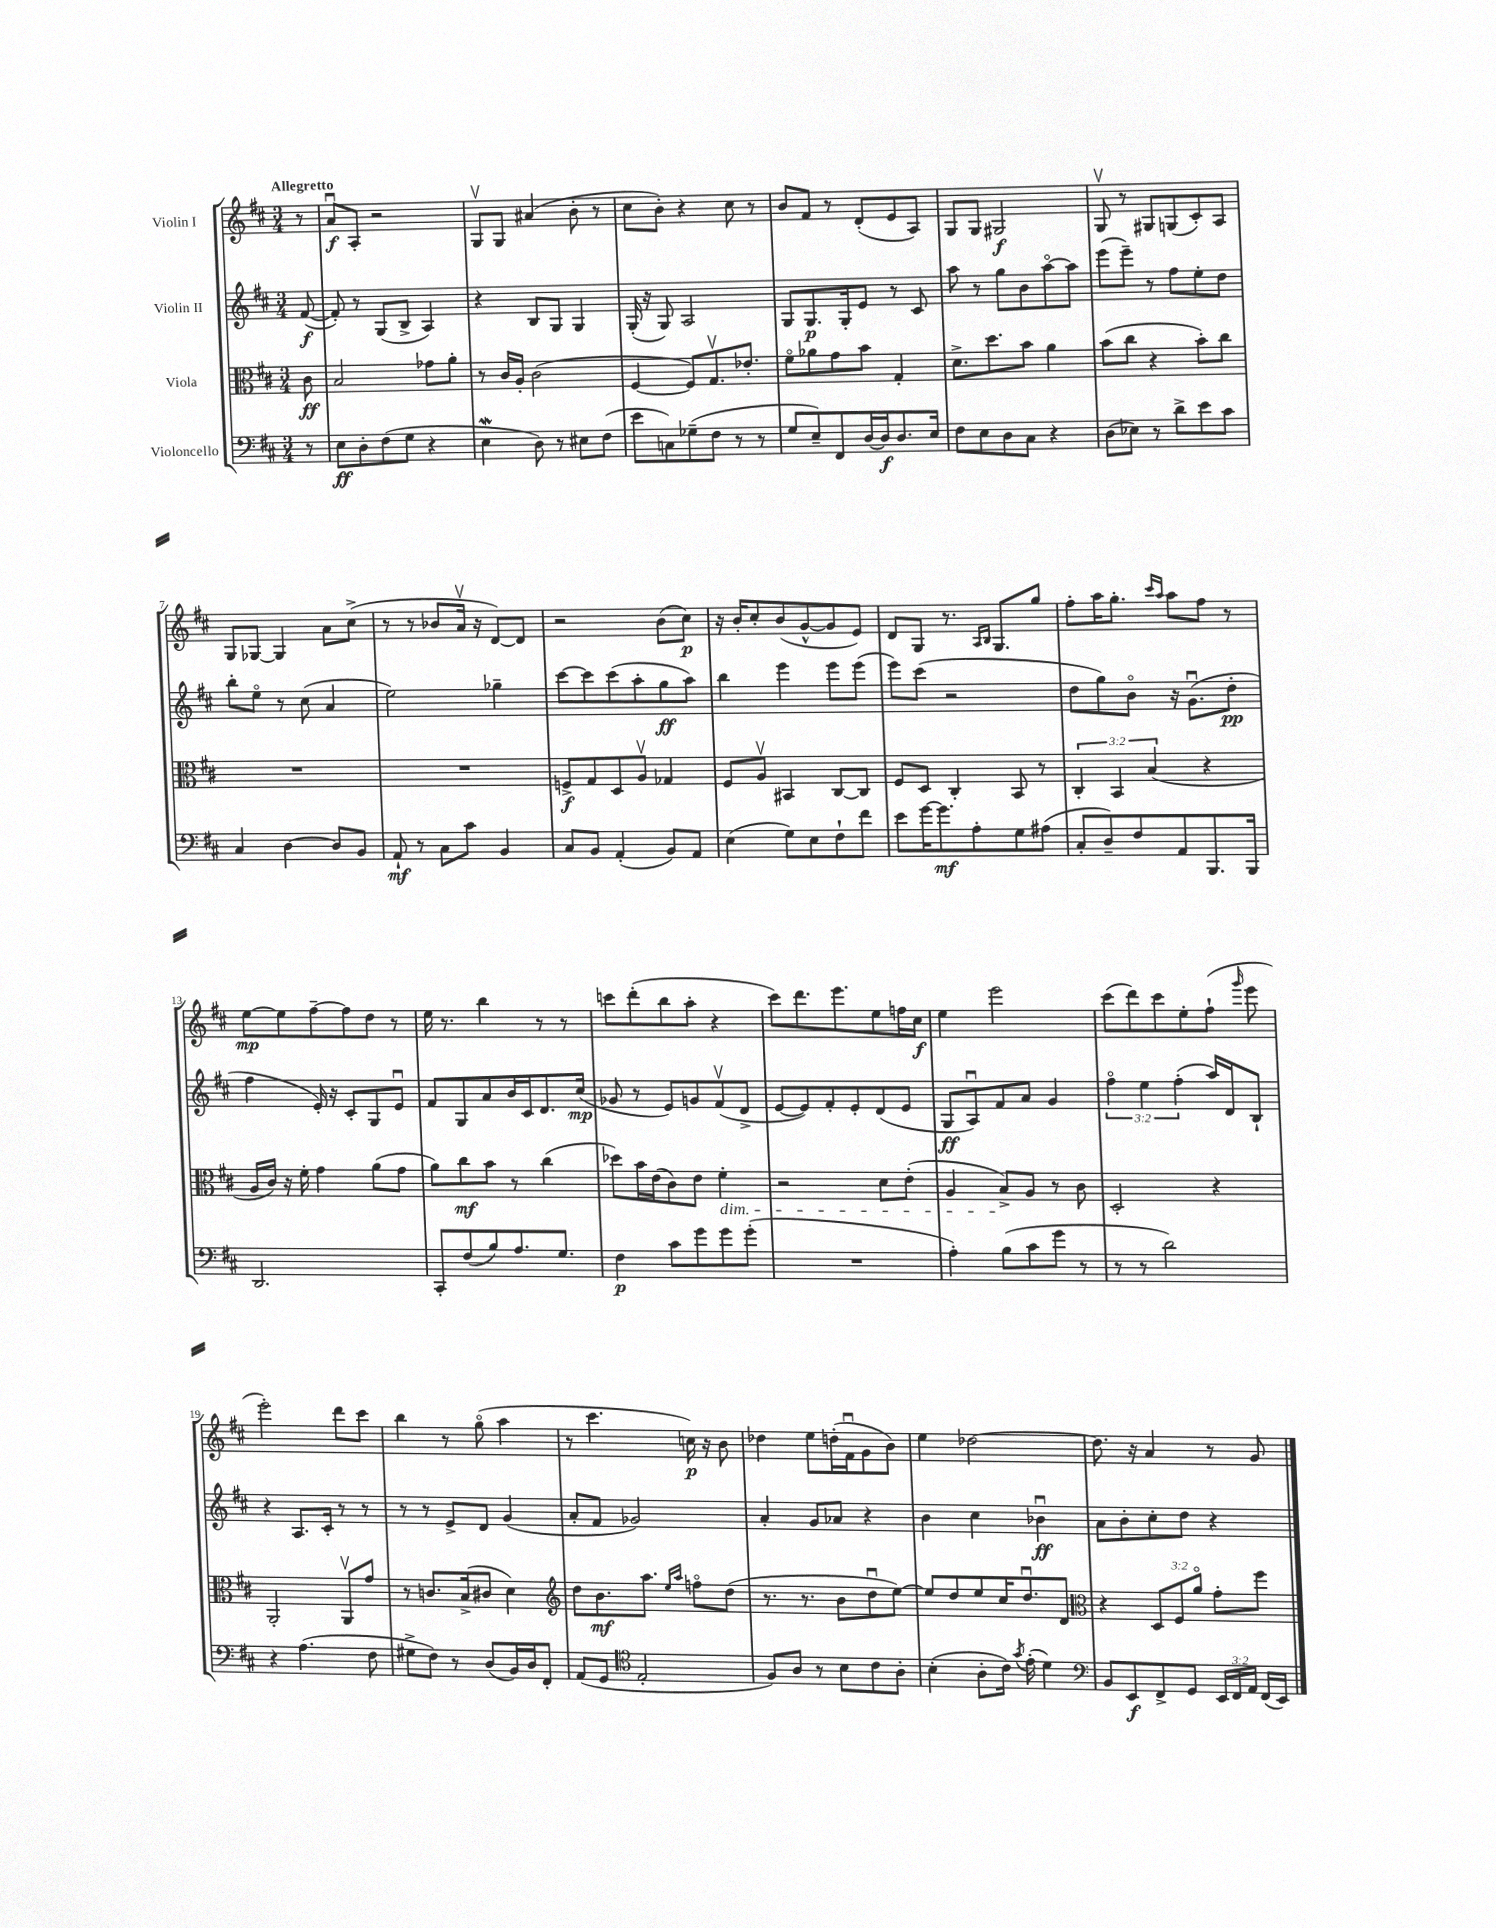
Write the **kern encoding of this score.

**kern	**kern	**kern	**kern
*staff4	*staff3	*staff2	*staff1
*clefF4	*clefC3	*clefG2	*clefG2
*k[f#c#]	*k[f#c#]	*k[f#c#]	*k[f#c#]
*M3/4	*M3/4	*M3/4	*M3/4
8r	8c#	([8f#	8r
=	=	=	=
8E	2B	8f#'])	8au
8D'	.	8r	8A'
(8F#	.	(8G	2r
8G	.	8B^	.
4r	8g-	4A)	.
.	8a'	.	.
=	=	=	=
4E	8r	4r	8Gv
.	16c#	.	8G
.	16A'	.	.
8D)	(2c#	8B	(4a#
8r	.	8G	.
8E#	.	4G	8b'
(8F#	.	.	8r
=	=	=	=
8e	[4F#	(16G'	8cc#
.	.	16r	.
8C)	.	8G)	8b')
(8G-~	8F#])	2A	4r
8F#	8.Gv	.	.
8r	.	.	8cc#
.	8.e-'	.	.
8r	.	.	8r
=	=	=	=
8G	8f#o	8G	8b
8E~)	8a-	8.G	8f#
8FF#	8g	.	8r
.	.	16G'	.
[16D	8b	8e	(8d'
16D]	.	.	.
8.D	4G'	8r	8e
.	.	8c#	8A)
16E	.	.	.
=	=	=	=
8F#	8.d^	8aa	8G
8E	.	8r	8G
.	8.dd	.	.
8D	.	8gg	2G#
8C#	8b	8b	.
4r	4a	[8aao	.
.	.	8aa]	.
=	=	=	=
(8D	(8b	(8eee	8Gv
8E-)	8cc#	8eee~)	8r
8r	4r	8r	8G#
8d^	.	8ff#	(8G
8e	8b')	8ee'	8c#')
8c#	8cc#	8dd	8A
=	=	=	=
4C#	2.r	8bb'	8G
.	.	8eeo	[8G-
[4D	.	8r	4G-]
.	.	(8cc#	.
8D]	.	4a	8a
8BB	.	.	(8cc#^
=	=	=	=
8AA`	2.r	2ee)	8r
8r	.	.	8r
8C#	.	.	8b-
8c#	.	.	16av
.	.	.	16r
4BB	.	4gg-~	[8d)
.	.	.	8d]
=	=	=	=
8C#	8F^	[8ccc#	2r
8BB	8G	8ccc#]	.
(4AA'	8D	(8ccc#	.
.	8Av	8aa'	.
8BB)	4G-	8gg	(8b
8AA	.	8aa)	8cc#)
=	=	=	=
(4E	8F#	4bb	16r
.	.	.	16b'
.	8Av	.	8cc#'
8G)	4BB#	4eee	(8b
8E	.	.	[8g^^
8F#`	[8C#	8eee	8g]
8f#	8C#]	(8eee	8e)
=	=	=	=
8e	8F#	8eee)	8d
[16g	8D	(8ccc#	8G
8.g]	.	.	.
.	4C#'	2r	8.r
8A'	.	.	.
.	.	.	16qqA
.	.	.	16qqB
.	.	.	8.G
8G	8BB	.	.
(8A#	8r	.	8gg
=	=	=	=
8C#'	6C#'	8dd	8ff#'
8D~)	.	8gg)	16aa
.	6BB	.	.
.	.	.	8.gg'
8F#	.	8bo	.
.	(6B	.	.
.	.	.	16qqccc#
.	.	.	16qqaa
8AA	.	16r	8aa
.	.	(8.gu	.
8.BBB	4r	.	8ff#
.	.	8dd'	8r
16BBB	.	.	.
=	=	=	=
2.DD	16A	4ff#	[8ee
.	16c#)	.	.
.	16r	.	8ee]
.	16f#'	.	.
.	4g	16e')	[8ff#~
.	.	16r	.
.	.	8c#'	8ff#]
.	(8a	8G	8dd
.	8g	8eu	8r
=	=	=	=
8CC#'	8a)	8f#	16ee
.	.	.	8.r
(8F#	8cc#	8G	.
8B)	8b	8a	4bb
8.A	8r	16b	.
.	.	16c#	.
.	(4cc#	8.d	8r
8.G	.	.	.
.	.	.	8r
.	.	(16cc#	.
=	=	=	=
4F#	8dd-)	8g-	8ccc
.	16b	8r	(8ddd'
.	(16e	.	.
8c#	8c#)	8e)	8bb
8g	8e	8g	8aa'
8g	4f#'	(8f#v	4r
(8g'	.	8d^	.
=	=	=	=
2.r	2r	[8e	8ccc#)
.	.	8e])	8.ddd
.	.	8f#'	.
.	.	.	8.eee
.	.	8e'	.
.	8d	(8d	8ee
.	(8e'	8e	16ff
.	.	.	16cc#
=	=	=	=
4A')	4A	8G	4ee
.	.	8Au)	.
(8B	8B^)	8f#	2eee
8c#	8A	8a	.
8g	8r	4g	.
8r	8c#	.	.
=	=	=	=
8r	2D'	6ff#o	(8ccc#
8r	.	.	8ddd)
.	.	6ee	.
2d)	.	.	8ccc#
.	.	(6ff#'	.
.	.	.	8ee'
.	4r	16aa)	(8ff#`
.	.	16d	.
.	.	.	16qqggg
.	.	8B`	8eee
=	=	=	=
4r	2AA'	4r	2eee')
(4.A	.	8.A	.
.	.	16c#'	.
.	8AAv	8r	8ddd
8F#	8g	8r	8ccc#
=	=	=	=
8G#^	8r	8r	4bb
8F#)	8.c	8r	.
8r	.	8e^	8r
.	(16B^	.	.
(8D	8c#	8d	(8ggo
16BB)	4d)	(4g	4aa
16D	.	.	.
8FF#'	.	.	.
=	=	=	=
*	*clefG2	*	*
(8AA	8dd	8a'	8r
8GG	8.b	8f#	4.ccc#
*clefC4	*	*	*
2E'	.	2g-)	.
.	8.aa	.	.
.	16qqee	.	.
.	16qqaa	.	.
.	8ffo	.	16cc)
.	.	.	16r
.	(8dd	.	8b
=	=	=	=
8F#)	8.r	4a'	4dd-
8A	.	.	.
.	8.r	.	.
8r	.	8g	8ee
8B	8b	8a-	(16dd'
.	.	.	16f#u
8c#	8ddu	4r	8g
8A'	[8ee)	.	8b)
=	=	=	=
(4B'	8ee]	4b	4ee
.	8dd	.	.
8A'	8ee	4cc#	[2dd-
16c#)	16cc#	.	.
8qg	.	.	.
(16e'	8.ddu	.	.
4d)	.	4b-u	.
.	8d	.	.
=	=	=	=
*clefF4	*clefC3	*	*
8BB	4r	8a	8.dd-]
8EE	.	8b'	.
.	.	.	16r
8FF#^	12D	8cc#'	4a
.	12F#	.	.
8GG	.	8dd	.
.	12ao	.	.
24EE	8g'	4r	8r
24FF#	.	.	.
24AA	.	.	.
(16FF#	8ff#	.	8g
16EE)	.	.	.
==	==	==	==
*-	*-	*-	*-
